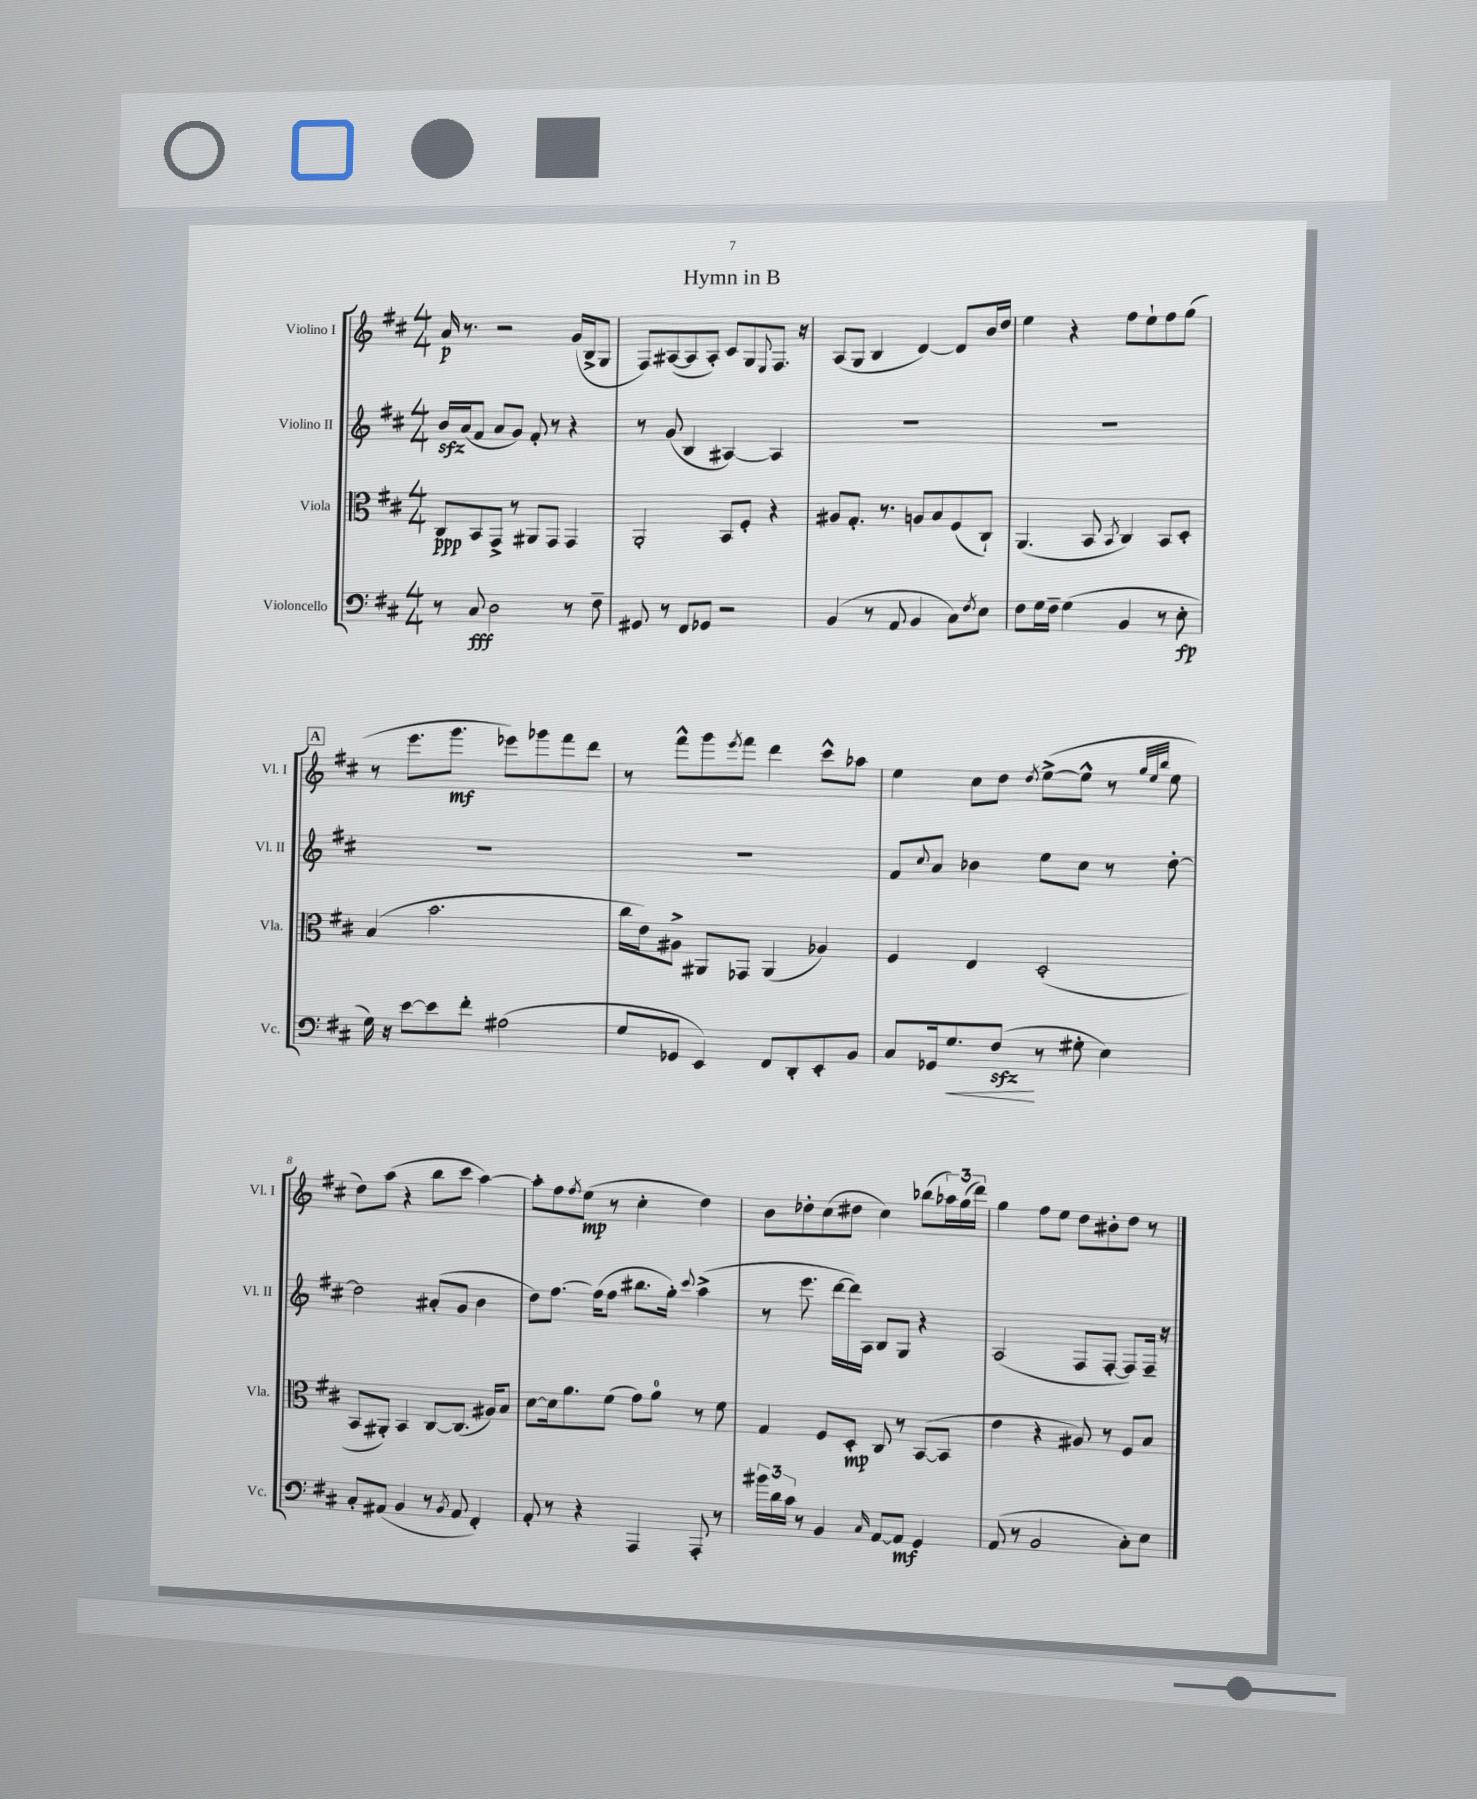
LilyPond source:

\header { title = "Hymn in B" }
<<
\new StaffGroup <<
\new Staff = "s0" \with { instrumentName = "Violino I" shortInstrumentName = "Vl. I" } {
    \clef treble \key d \major \numericTimeSignature \time 4/4
    a'16\p r8. r2 g'16( b16-> g8 |
    fis8) ais8~( ais8 ais8-.) cis'8 g8 \appoggiatura { e8 } fis8. r16 |
    a8( g8 b4 d'4~) d'8 b'16 d''16 |
    e''4 r4 fis''8 e''8-! fis''8 g''8( |
    \mark \markup { \box "A" } r8 e'''8. g'''8.\mf ees'''8) ges'''8 fis'''8 d'''8 |
    r8 fis'''8-^ g'''8 \acciaccatura { e'''8 } fis'''8 d'''4 cis'''8-^ aes''8 |
    e''4 cis''8 d''8 \acciaccatura { d''8 } e''8~->( e''8-^ r8 \grace { g''32 e''32 b''32 } e''8 |
    d''8) a''8( r4 b''8 cis'''8 a''4~) |
    a''8-. fis''8 \acciaccatura { fis''8 } e''8\mp( r8 cis''4-. d''4) |
    b'8 des''8-. cis''8( dis''8 cis''4) bes''8( \tuplet 3/2 { aes''16) g''16( d'''16) } |
    g''4 fis''8 e''8 d''8 bis'8-. d''8 r8 \bar "|." |
}
\new Staff = "s1" \with { instrumentName = "Violino II" shortInstrumentName = "Vl. II" } {
    \clef treble \key d \major \numericTimeSignature \time 4/4
    b'16\sfz a'16( fis'8 a'8 g'8) fis'8-. r8 r4 |
    r8 g'8( b4 ais4~) ais4 |
    R1 |
    R1 |
    \mark \markup { \box "A" } R1 |
    R1 |
    fis'8 \appoggiatura { cis''8 } a'8 bes'4 e''8 cis''8 r8 d''8~-. |
    d''2 ais'8-.( g'8 b'4 |
    d''8) fis''8.~ fis''16( fis''8 bis''8. g''16-.) \appoggiatura { cis'''8 } a''4->( |
    r8 e'''8. d'''16~ d'''16) a16 b8 g8 r4 |
    a2( fis8 fis8~-. fis8) fis16-- r16 \bar "|." |
}
\new Staff = "s2" \with { instrumentName = "Viola" shortInstrumentName = "Vla." } {
    \clef alto \key d \major \numericTimeSignature \time 4/4
    cis8\ppp b,8 g,8-> r8 ais,8 g,8 g,4 |
    a,2-. b,8 fis8-. r4 |
    ais8 g8.-. r8. a8 b8 fis8( cis8-!) |
    a,4.( b,8 \acciaccatura { b,8 } cis4) b,8 d8-. |
    \mark \markup { \box "A" } b4( b'2. |
    cis''16 e'16) ais8-> ais,8 ges,8 ais,4( aes4) |
    fis4 e4 d2-.( |
    b,8 ais,8-.) b,4 cis8~ cis8.( ais16) b8 |
    d'8~ d'16 a'8. fis'8( g'8) a'8-0 r8 fis'8 |
    g4 fis8 d8-.\mp cis8 r8 b,8~( b,8 |
    e'4 r4 ais8) r8 fis8 b8 \bar "|." |
}
\new Staff = "s3" \with { instrumentName = "Violoncello" shortInstrumentName = "Vc." } {
    \clef bass \key d \major \numericTimeSignature \time 4/4
    r8 cis8\fff d2 r8 fis8-- |
    gis,8 r8 fis,8 ges,8 r2 |
    b,4( r8 a,8 b,4 cis8) \acciaccatura { fis8 } e8 |
    fis8 g16 fis16-- g4( b,4 r8 e8-.\fp |
    \mark \markup { \box "A" } g16) r16 e'8~ e'8 fis'8-. ais2( |
    g8 ges,8 e,4) fis,8 d,8-. e,8-. b,8 |
    cis8 ges,16 g8.\< fis8\sfz\!( r8 gis8-. e4) |
    cis8-. ais,8( b,4 r8 \acciaccatura { b,8 } ais,8 fis,4-.) |
    a,8-. r8 r4 a,,4 a,,8-. r8 |
    \tuplet 3/2 { bis'16 d'16 cis'16 } r8 b,4 \grace { cis16 } a,8~ a,8\mf g,4 |
    a,8( r8 b,2 cis8-.) e8 \bar "|." |
}
>>
>>
